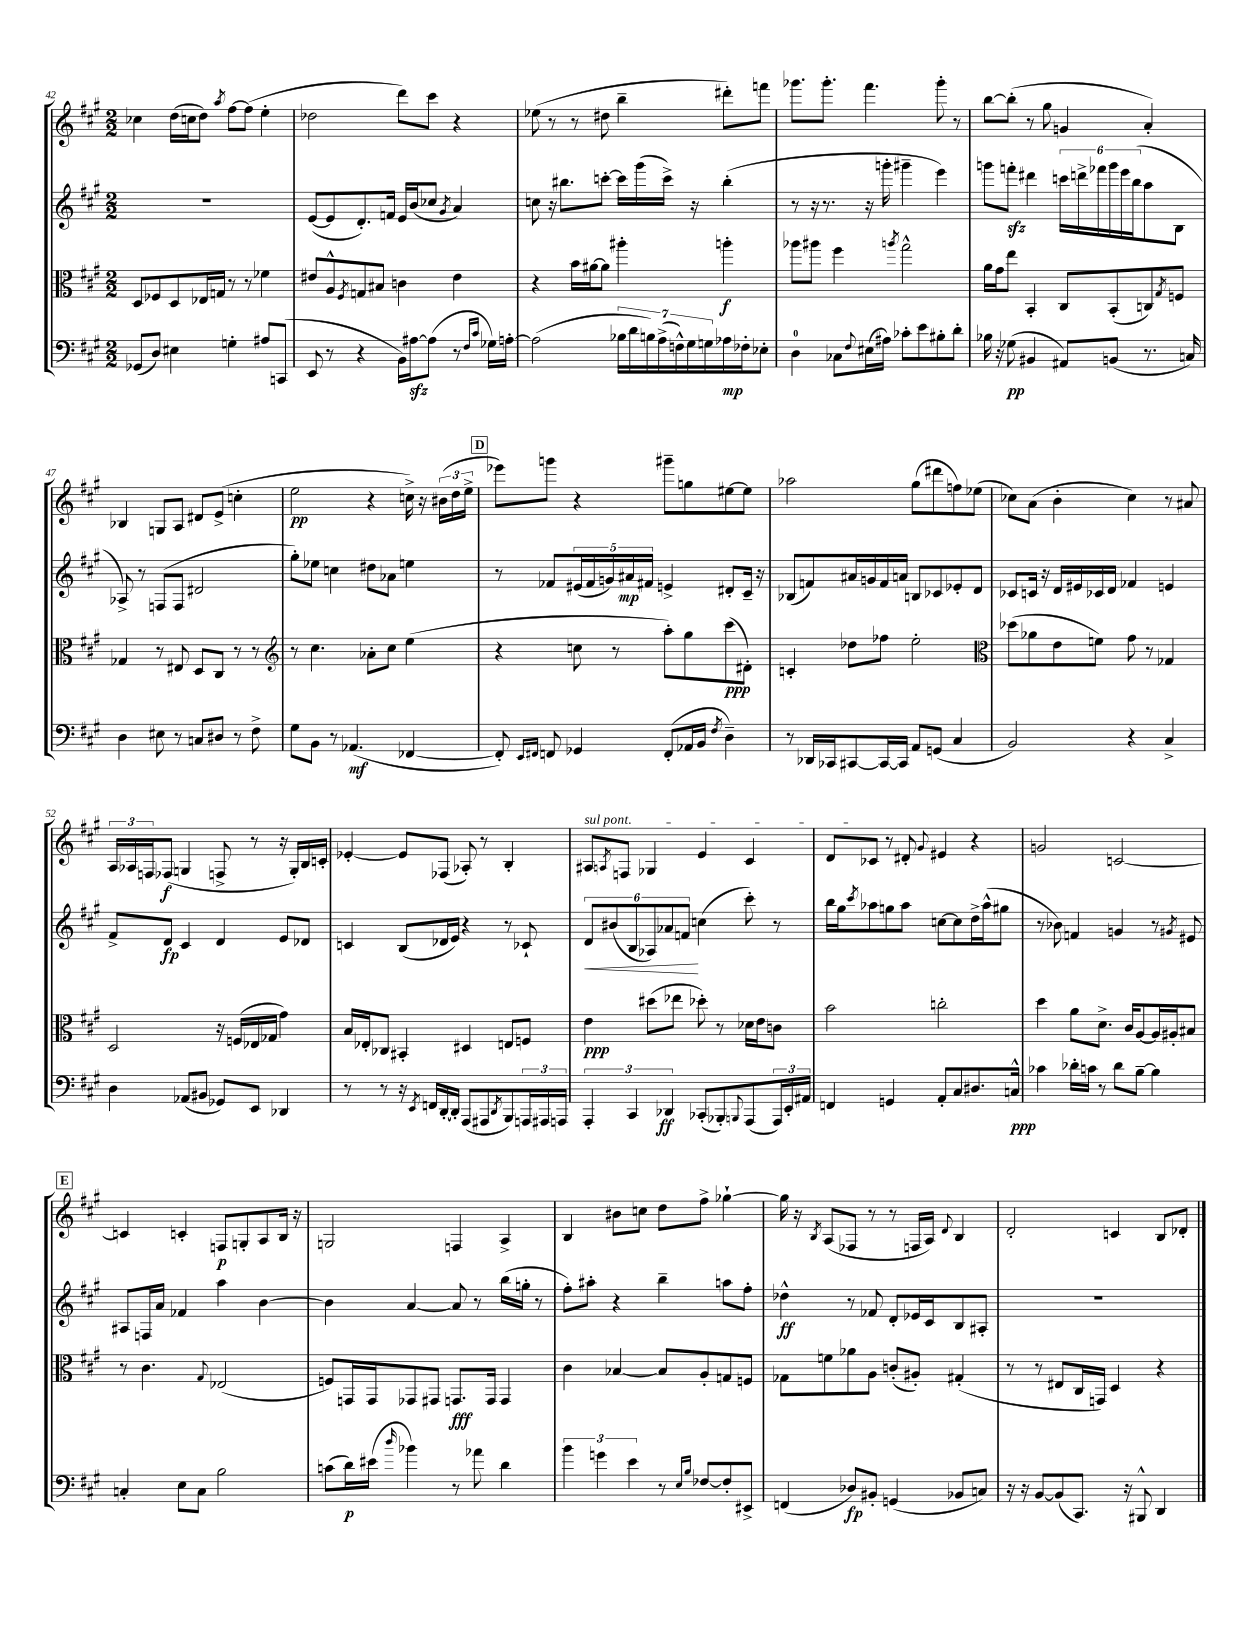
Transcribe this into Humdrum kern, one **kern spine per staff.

**kern	**kern	**kern	**kern
*staff4	*staff3	*staff2	*staff1
*clefF4	*clefC3	*clefG2	*clefG2
*k[f#c#g#]	*k[f#c#g#]	*k[f#c#g#]	*k[f#c#g#]
*M2/2	*M2/2	*M2/2	*M2/2
(8GG-	8D	1r	4cc-
8D)	8F-	.	.
4E#	8D	.	(16dd
.	.	.	16cc
.	16E-	.	8dd)
.	16G	.	.
.	.	.	8qaa
4G'	8r	.	[8ff#
.	8r	.	(8ff#]
8A#	4f-	.	4ee'
(8CC	.	.	.
=	=	=	=
8EE	8e#	([8e	2dd-
8r	8A^^	8e]	.
.	8qF#	.	.
4r	8G	8.d')	.
.	8B#	.	.
.	.	16f	.
16BB)	4c	16e	8ddd)
[16A#	.	(16b	.
(8A#]	.	8cc-	8ccc#
.	.	8qg#	.
8r	4e#	4a)	4r
16qqF#	.	.	.
16qqc#	.	.	.
16G-)	.	.	.
[16A'	.	.	.
=	=	=	=
(2A]	4r	8cc	(8ee-
.	.	16r	8r
.	.	8.bb#	.
.	16b	.	8r
.	[16a#	.	.
.	8a#]	[8ccc'	8dd#
28B-	4aa#'	16ccc]	4bb~
28d	.	.	.
.	.	(16ggg#	.
28B)	.	.	.
(28A^	.	.	.
.	.	16ccc^)	.
28F^^)	.	.	.
28G#	.	.	.
.	.	16r	.
28G	.	.	.
16A-	4aa'	(4bb#'	8ddd#')
16F-'	.	.	.
8E-'	.	.	8fff
=	=	=	=
4D	8aa-	8r	8.ggg-
.	8aa#	16r	.
.	.	8.r	8.ggg-'
8C-	4ff#	.	.
8qqF#	.	.	.
(16E#	.	16r	4.fff#
16A#)	.	16ggg'	.
.	8qaa	.	.
8c-'	2gg#^^	4ggg#~	.
8e	.	.	.
8B#'	.	4eee)	8ggg-'
8d'	.	.	8r
=	=	=	=
16B-	16a	8ggg	[8bb
16r	16g#	.	.
(8G-	8ee	8fff'	(8bb']
4BB#	4BB'	4ddd#	8r
.	.	.	8gg#
8AA#)	8C#	24ccc	4g
.	.	24ddd^	.
.	.	24fff-	.
(8BB	(8BB'	24ggg	.
.	.	24eee	.
.	.	(24bb	.
8.r	8C)	8aa	4a')
.	8qG#	.	.
.	8F	8B	.
16C)	.	.	.
=	=	=	=
4D	4G-	8A-^)	4B-
.	.	8r	.
8E#	8r	(8F	8G
8r	8E#	8F	8A
8C	8D	2d#	8d#
8D#	8C#	.	(8e^
8r	8r	.	4cc'
8F#^	8r	.	.
=	=	=	=
*	*clefG2	*	*
8G#	8r	8gg#')	2ee
8BB	4.cc#	8ee-	.
8r	.	4cc	.
(4.AA-	.	.	.
.	8a-'	8dd#	4r
.	8cc#	8a-	.
[4FF-	(4ee	4ee	16cc^)
.	.	.	16r
.	.	.	(24b#
.	.	.	24dd
.	.	.	24ee^
=	=	=	=
8FF-'])	4r	8r	8eee-)
16qqEE	.	.	.
16qqFF#	.	.	.
8FF	.	8f-	8ggg
4GG-	8cc	(20e#	4r
.	.	20f-	.
.	.	20g)	.
.	8r	.	.
.	.	20a#	.
.	.	20f#	.
(8FF'	8aa')	4e^	8ggg#~
16AA-	8gg#	.	8gg
16BB	.	.	.
8qF#	.	.	.
4D~)	(8ccc#	8d#'	[8ee#
.	8d#')	16c#~	8ee#]
.	.	16r	.
=	=	=	=
8r	4c'	(8B-	2aa-
16DD-	.	8f)	.
16CC-	.	.	.
[8CC#	8dd-	16a#	.
.	.	16g	.
16CC#_	8ff-	16f	.
16CC#]	.	16a	.
8AA	2ee'	8B	(8gg#
(8GG	.	8c-	8ddd#
4C#	.	8e-'	8ff)
.	.	8d	(8ee-
=	=	=	=
*	*clefC3	*	*
2BB)	(8dd-	8c-	8cc-)
.	8a-	16c	(8a
.	.	16r	.
.	8e	16d	4b'
.	.	16e#	.
.	8f)	16c-	.
.	.	16d	.
4r	8g#	4f-	4cc-)
.	8r	.	.
4C#^	4G-	4e	8r
.	.	.	8a#
=	=	=	=
4D	2D	8f#^	24A
.	.	.	24A-
.	.	.	24F
.	.	8d	(8F-
(8AA-	.	4c#	4G
8BB#	.	.	.
8GG-)	16r	4d	8F^
.	(16F	.	.
8EE	16E-	.	8r
.	16G-	.	.
4DD-	4g#)	8e	16r
.	.	.	16G')
.	.	8d-	16B
.	.	.	16c'
=	=	=	=
8r	16B	4c	[4e-'
.	16E-'	.	.
8r	8C-	.	.
16r	4BB#'	(8B	8e-]
8qEE	.	.	.
16FF	.	.	.
[16DD'	.	16d-	(8F-
16DD']	.	16e)	.
(8AAA	4D#	4r	8A-')
8AAA#	.	.	8r
8qDD	.	.	.
8BBB)	8E	8r	4B'
24AAA	8F	8c-`	.
24AAA#	.	.	.
24AAA	.	.	.
=	=	=	=
6AAA'	4e	12d	8A#
.	.	(12b#	.
.	.	.	8qA
.	.	.	8F
6CC#	.	12B	.
.	(8dd#	12A-)	4G-
6DD-	.	12a-	.
.	8ee-	.	.
.	.	12f	.
(8CC-'	8dd-')	(4cc	4e
8BBB-')	8r	.	.
8qqBBB	.	.	.
(8AAA	16d-	8ccc#')	4c#
.	16e	.	.
24AAA)	8c	8r	.
24EE'	.	.	.
24AA#	.	.	.
=	=	=	=
4FF	2b	16bb	8d
.	.	16gg#	.
.	.	8qccc#	.
.	.	8aa-	8c-
4GG	.	8gg	8r
.	.	8aa-	8d#'
.	.	.	8qqg#
8AA'	2cc'	[8cc	4e#
8C#	.	8cc]	.
8.D#	.	16dd^	4r
.	.	(16aa-^^	.
.	.	8gg#	.
16C^^	.	.	.
=	=	=	=
4c-	4dd	8r	2g
.	.	8b-)	.
16d-'	8a	4f	.
16c	.	.	.
8r	8.d^	.	.
8d-	.	4g	[2c
.	16c#	.	.
[8B~	[8A	.	.
4B]	16A]	8r	.
.	16A#'	.	.
.	.	8qg#	.
.	8B#	8e#	.
=	=	=	=
4C'	8r	8A#	4c]
.	4.c#	16F	.
.	.	16a	.
8E	.	4f-	4c'
8C	.	.	.
.	8qqG#	.	.
2B	(2E-	4aa	8F
.	.	.	8G'
.	.	[4b	8A
.	.	.	16B
.	.	.	16r
=	=	=	=
(8c	8F)	4b]	2G
16d)	16GG	.	.
(16e#	16GG	.	.
16qqdd	.	.	.
4b-)	8GG-	[4a	.
.	8GG#	.	.
8r	8.GG	8a]	4F
8a-	.	8r	.
.	16GG	.	.
4d	4GG	(16bb	4A^
.	.	16gg'	.
.	.	8r	.
=	=	=	=
6b	4c#	8ff#')	4B
.	.	8aa#'	.
6g	.	.	.
.	[4B-	4r	8b#
6e	.	.	.
.	.	.	8cc
8r	8B-]	4bb~	8dd
16qqE	.	.	.
16qqB	.	.	.
[8F-	8A'	.	8ff#^
8F-']	8G	8aa	[4gg-`
8EE#^	8F	8ff#'	.
=	=	=	=
(4FF	8G-	4dd-^^	16gg-]
.	.	.	16r
.	.	.	8qB
.	8f	.	(8A
8D-)	8a-	8r	8F-
8BB#'	8A	8f-	8r
(4GG	(8c'	8d'	8r
.	8A#')	16e-	16F
.	.	16c#	16A)
.	.	.	8qqd
8BB-	(4G#'	8B	4B
8C)	.	8A#'	.
=	=	=	=
16r	8r	1r	2d'
16r	.	.	.
[8BB	8r	.	.
(8BB]	8E#	.	.
8.CC#)	16C#	.	.
.	16GG)	.	.
.	4D	.	4c
16r	.	.	.
8BBB#^^	.	.	.
4DD	4r	.	8B
.	.	.	8d-'
==	==	==	==
*-	*-	*-	*-
